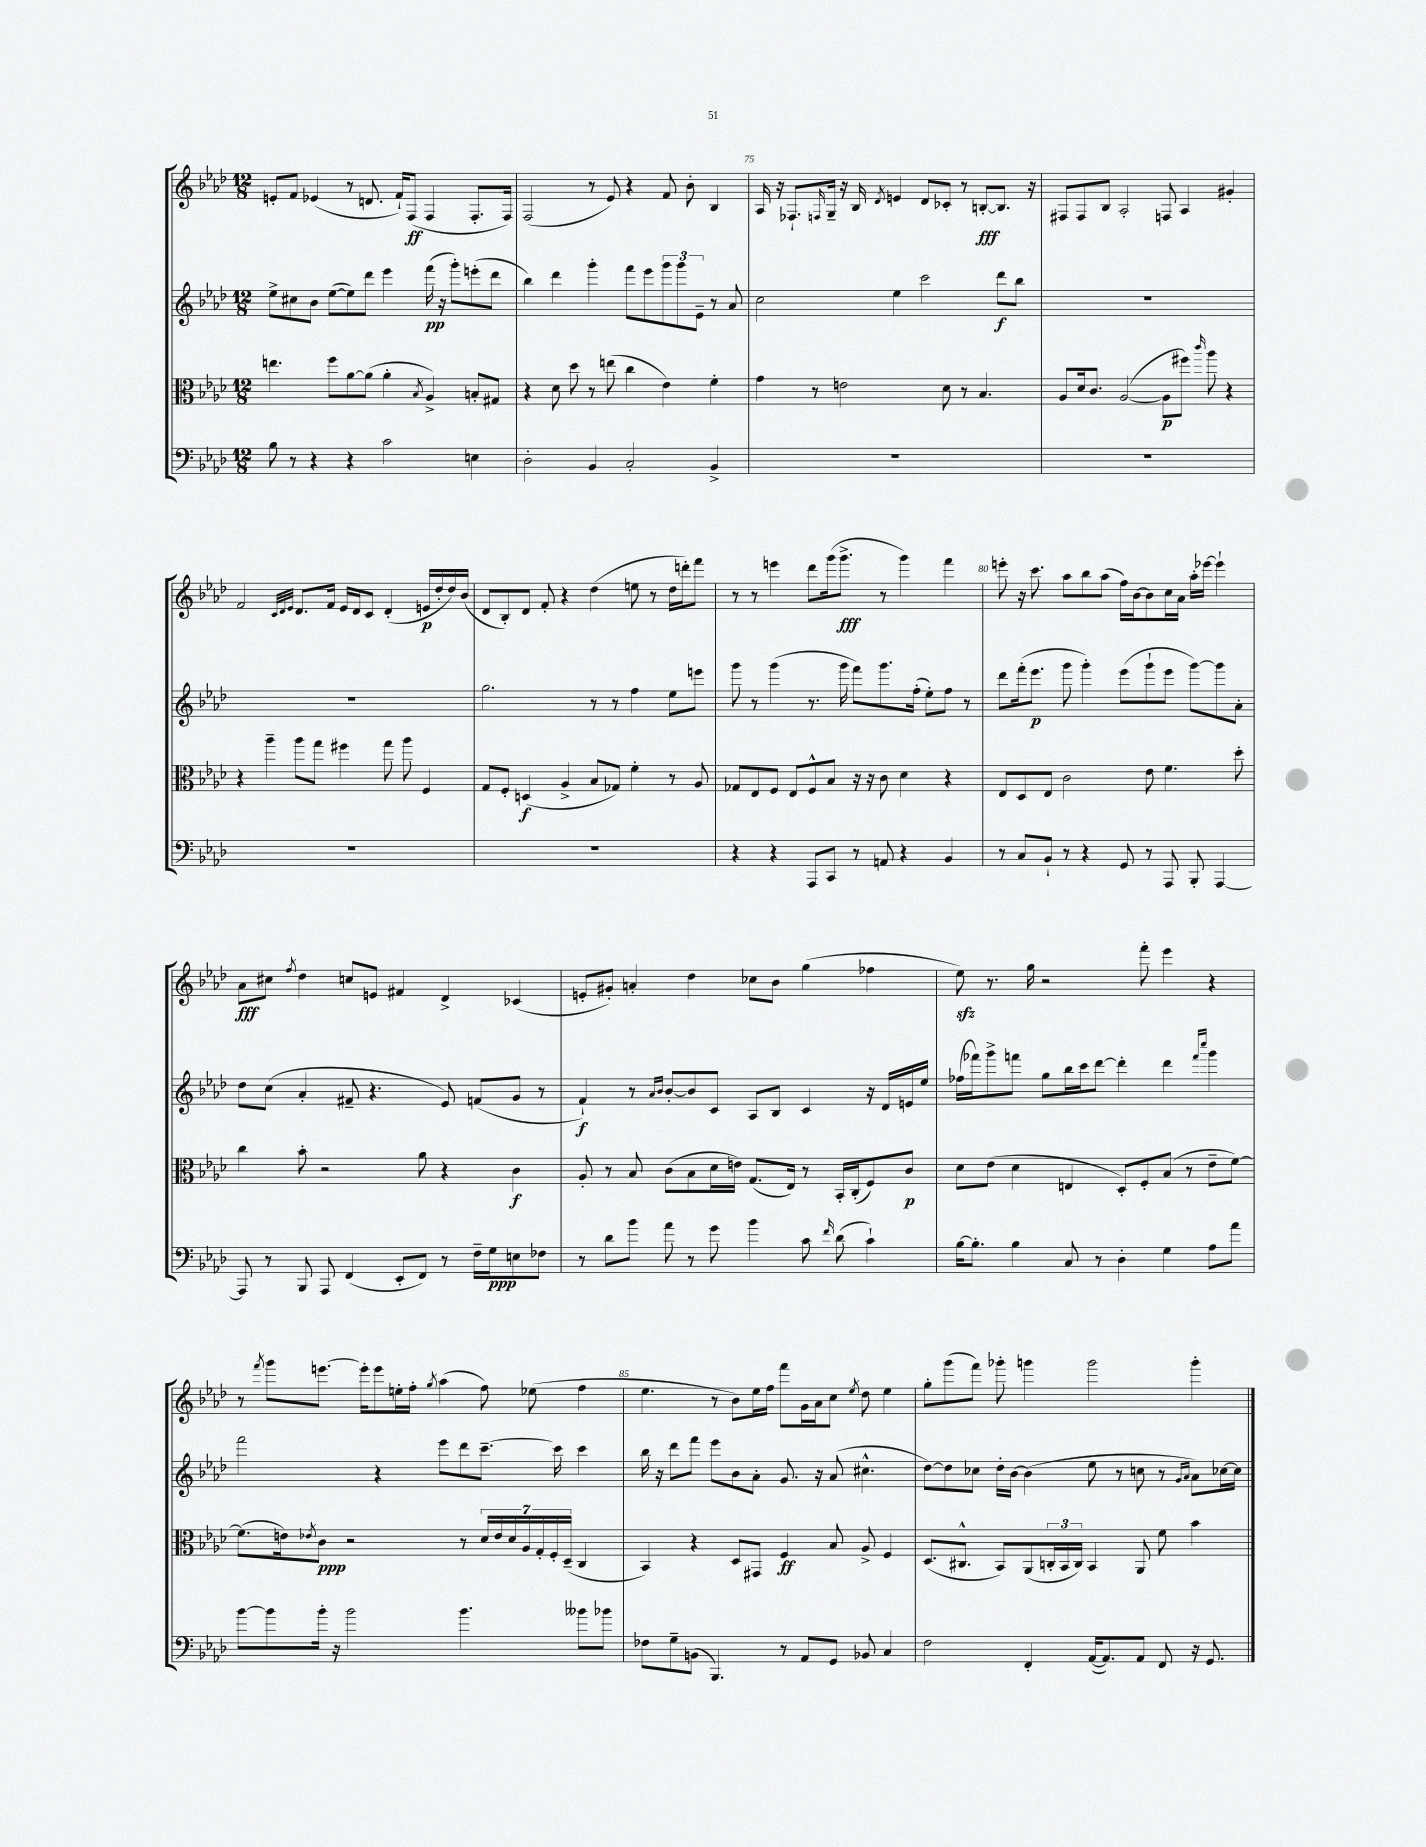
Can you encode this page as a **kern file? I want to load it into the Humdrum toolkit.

**kern	**kern	**kern	**kern
*staff4	*staff3	*staff2	*staff1
*clefF4	*clefC3	*clefG2	*clefG2
*k[b-e-a-d-]	*k[b-e-a-d-]	*k[b-e-a-d-]	*k[b-e-a-d-]
*M12/8	*M12/8	*M12/8	*M12/8
8B-\	4.ee\	8ee-^\L	8e'/L
8r	.	8cc#\	8f/J
4r	.	8b-\J	(4e-/
.	8ff\L	([8ee-\L	.
4r	[8a-\	8ee-\])	8r
.	(8a-\]J	8ddd-\J	8.d/
2c\	4a-'\	4eee-\	.
.	.	.	16f`/LK)
.	.	.	(8F/J
.	8qB-/	.	.
.	4A-^/)	(16fff\	4F/
.	.	16r	.
.	.	8ggg'\L)	.
4E\	8B'/L	(8eee'\	8.F'/L
.	8G#/J	8ddd-\J	.
.	.	.	16F/Jk)
=	=	=	=
2D-'\	4r	4bb-\)	(2F/
.	8d-\	4ddd-\	.
.	8dd-\	.	.
4BB-/	8r	4ggg'\	8r
.	(8ee\	.	8e-/)
2C'/	4cc\	8fff\L	4r
.	.	8eee-\	.
.	4e-\)	12ggg\	8f/
.	.	12ggg\	.
.	.	.	8b-'\
.	.	12e-~\J	.
4BB-^/	4f'\	8r	4B-/
.	.	8a-/	.
=	=	=	=
1.r	4g\	2cc\	16A-/
.	.	.	16r
.	.	.	8.F-`/L
.	8r	.	.
.	.	.	16qqF/
.	.	.	16G~/Jk
.	2e\	.	16r
.	.	.	16B-/
.	.	.	8qd-/
.	.	4ee-\	4e/
.	.	2ccc\	8d-/L
.	8d-\	.	8c-'/J
.	8r	.	8r
.	4.B-/	.	[8B'/L
.	.	8ddd-\L	8.B/]J
.	.	8bb-\J	.
.	.	.	16r
=	=	=	=
1.r	8A-/L	1.r	8F#/L
.	16d-/k	.	8F#/
.	8.c/J	.	.
.	.	.	8B-/J
.	([2A-/	.	2A-'/
.	8A-\]L	.	8F/
.	8ff#\J)	.	4A-/
.	16qqccc/	.	.
.	8aa-\	.	.
.	4r	.	4g#'/
=	=	=	=
1.r	4r	1.r	2f/
.	4aa-~\	.	.
.	.	.	32qqc/LLL
.	.	.	32qqd-/
.	.	.	32qqe-/JJJ
.	8aa-\L	.	8.d-/L
.	8gg\J	.	.
.	.	.	16f/Jk
.	4ff#\	.	16e-/LL
.	.	.	16d-/J
.	.	.	8c/J
.	8gg\	.	(4d-'/
.	8aa-\	.	.
.	4F/	.	16e/LL
.	.	.	16dd-'/
.	.	.	16dd-/)
.	.	.	(16b-/JJ
=	=	=	=
1.r	8G/L	2.gg\	8d-/L
.	8F'/J	.	8B-'/)
.	(4D/	.	8d-/J
.	.	.	8f'/
.	4A-^/	.	4r
.	8B-/L	8r	(4dd-\
.	8G-/J)	8r	.
.	4f'\	4ff\	8ee\
.	.	.	8r
.	8r	8ee-\L	16dd-\LL
.	.	.	16ddd'\J)
.	8A-/	8eee\J	8fff\J
=	=	=	=
4r	8G-/L	8ggg\	8r
.	8E-/	8r	8r
4r	8F/J	(4ggg\	4eee\
.	8E-/L	.	.
8AAA-/L	8F^^/	8.r	8ddd-\L
8CC/J	8B-/J	.	(16ggg\k
.	.	16ggg\	8.ggg^\J
8r	16r	8fff\L)	.
.	16r	.	.
8AA/	8c\	8.ggg\	8r
4r	4d-\	.	4ggg\)
.	.	(16ff'\Jk	.
.	.	8ee-'\L)	.
4BB-/	4r	8ff\J	4fff\
.	.	8r	.
=	=	=	=
8r	8E-/L	8ddd-\L	8eee'\
8C/L	8D-/	(16fff'\k	16r
.	.	8.eee-\J	8.ccc\
8BB-`/J	8E-/J	.	.
8r	2c\	8ggg\	8aa-\L
4r	.	4ggg'\)	8bb-\
.	.	.	(8aa-\J
8GG/	.	(8eee-\L	16ff\LL)
.	.	.	[16b-\J
8r	8e-\	8ggg`\	8b-\]
8AAA-/	4.f\	8eee-\J	16cc\L
.	.	.	16a-\JJ
8BBB-'/	.	[8ggg\L)	16aa-'\LL
.	.	.	[16eee-\JJ
[4AAA-/	.	8ggg\]	4eee-`\]
.	8dd-'\	8a-'\J	.
=	=	=	=
8AAA-/]	4cc\	8dd-\L	8a-\L
8r	.	(8cc\J	8cc#\J
.	.	.	8qff/
8BBB-/	8b-'\	4a-'/	4dd-\
8AAA-/	2r	.	.
(4FF/	.	8f#~/	8cc/L
.	.	4.r	8e/J
8EE-'/L	.	.	4f#/
8FF/J)	8a-\	.	.
8r	4r	8e-/)	4d-^/
16F~\LL	.	(8f/L	.
16G\J	.	.	.
8E\	4c\	8g/J	(4c-/
8F-\J	.	8r	.
=	=	=	=
8r	8A-'/	4f`/)	8e'/L
8d-\L	8r	.	8g#'/J)
8b-\J	8B-/	8r	4a'/
.	.	16qqa-/LL	.
.	.	16qqb-/JJ	.
8a-\	(8c\L	[8b-'/L	.
8r	8B-\	8b-/]	4dd-\
8g\	16d-\L	8c/J	.
.	16e\JJ)	.	.
4b-\	(8.G/L	8A-/L	8cc-\L
.	.	8B-/J	8b-\J
.	16E-/Jk)	.	.
8c\	8r	4c/	(4gg\
16qqf/	.	.	.
(8d-\	16BB-'/LL	.	.
.	(16C'/J	.	.
4c`\)	8F/)	16r	4ff-\
.	.	16d-/LL	.
.	8c/J	16e/	.
.	.	16ee-/JJ	.
=	=	=	=
[16B-\LK	8d-\L	(16ff-\LL	8ee-\)
8.B-'\]J	.	16fff-\J)	.
.	(8e-\J	8ggg^\	8.r
4B-\	4d-\	8fff\J	.
.	.	.	16gg\
.	.	8gg\L	2r
8C/	4E/	16bb-\L	.
.	.	16ccc\J	.
8r	.	[8ddd-\J	.
4D-'\	8D-'/L)	4ddd-'\]	.
.	8F'/	.	8fff'\
4G\	(8B-/J	4ddd-\	4eee-\
.	8r	.	.
.	.	16qqfff/LL	.
.	.	16qqcccc/JJ	.
8A-\L	8e-~\L	4ggg\	4r
8a-\J	[8f\J)	.	.
=	=	=	=
[8b-\L	(8.f\]L	2fff\	8r
.	.	.	8qfff/
8b-\]	.	.	8ggg\L
.	16e\k)	.	.
.	8qe-/	.	.
16b-'\Jk	8c\J	.	[8.eee\J
16r	.	.	.
2b-\	2r	.	.
.	.	.	16eee'\]LK
.	.	4r	8eee\
.	.	.	16ee'\L
.	.	.	16ff'\JJ
.	.	.	8qgg/
.	.	8eee-\L	(4aa-\
4.b-\	8r	8ddd-\	.
.	28d-/LL	[8.ccc~\J	8ff\)
.	28e-/	.	.
.	28d-/	.	.
.	28A-/	.	.
.	.	.	(8ee-\
.	28G'/	.	.
.	28F'/	.	.
.	.	16ccc\]	.
.	(28D-~/JJ	.	.
8b--\L	4C/	4ccc\	4ff\
8b-\J	.	.	.
=	=	=	=
8F-\L	4BB-/)	16bb-\	4.ee-\
.	.	16r	.
8G~\	.	8ddd-\L	.
(8BB\J	4r	8fff\J	.
4.BBB-/)	.	8eee-\L	8r
.	8D-/L	8b-\	8b-\L)
.	8GG#/J	8a-'\J	16ee-\L
.	.	.	16ff\JJ
8r	4F/	8.g/	8fff\L
8AA-/L	.	.	16g\L
.	.	16r	16a-\J
8GG/J	8B-/	(8a-/	8cc\J
.	.	.	8qee-/
8BB-/	8A-^/	4.cc#^^\	8dd-\
4C/	4F/	.	4ee-\
=	=	=	=
2F\	(8.D-/L	[8dd-\L)	8gg'\L
.	.	8dd-\]	(8ggg\
.	8.C#^^/J	.	.
.	.	8cc-\J	8fff\J)
.	8BB-/L)	16dd-'\LL	8ggg-'\
.	.	[16b-\JJ	.
4FF'/	(8AA-/	(4b-\]	4ggg\
.	24C'/L	.	.
.	24BB-/	.	.
.	24C/JJ)	.	.
([16AA-/LK	4BB-/	8ee-\	2ggg\
8.AA-/])	.	.	.
.	.	8r	.
8AA-/J	8AA-/	8cc\	.
8FF/	8f\	8r	.
.	.	16qqg/LL	.
.	.	16qqa-/JJ	.
16r	4b-\	8a-\L)	4ggg'\
8.GG/	.	.	.
.	.	[16cc-\L	.
.	.	16cc-\]JJ	.
==	==	==	==
*-	*-	*-	*-
